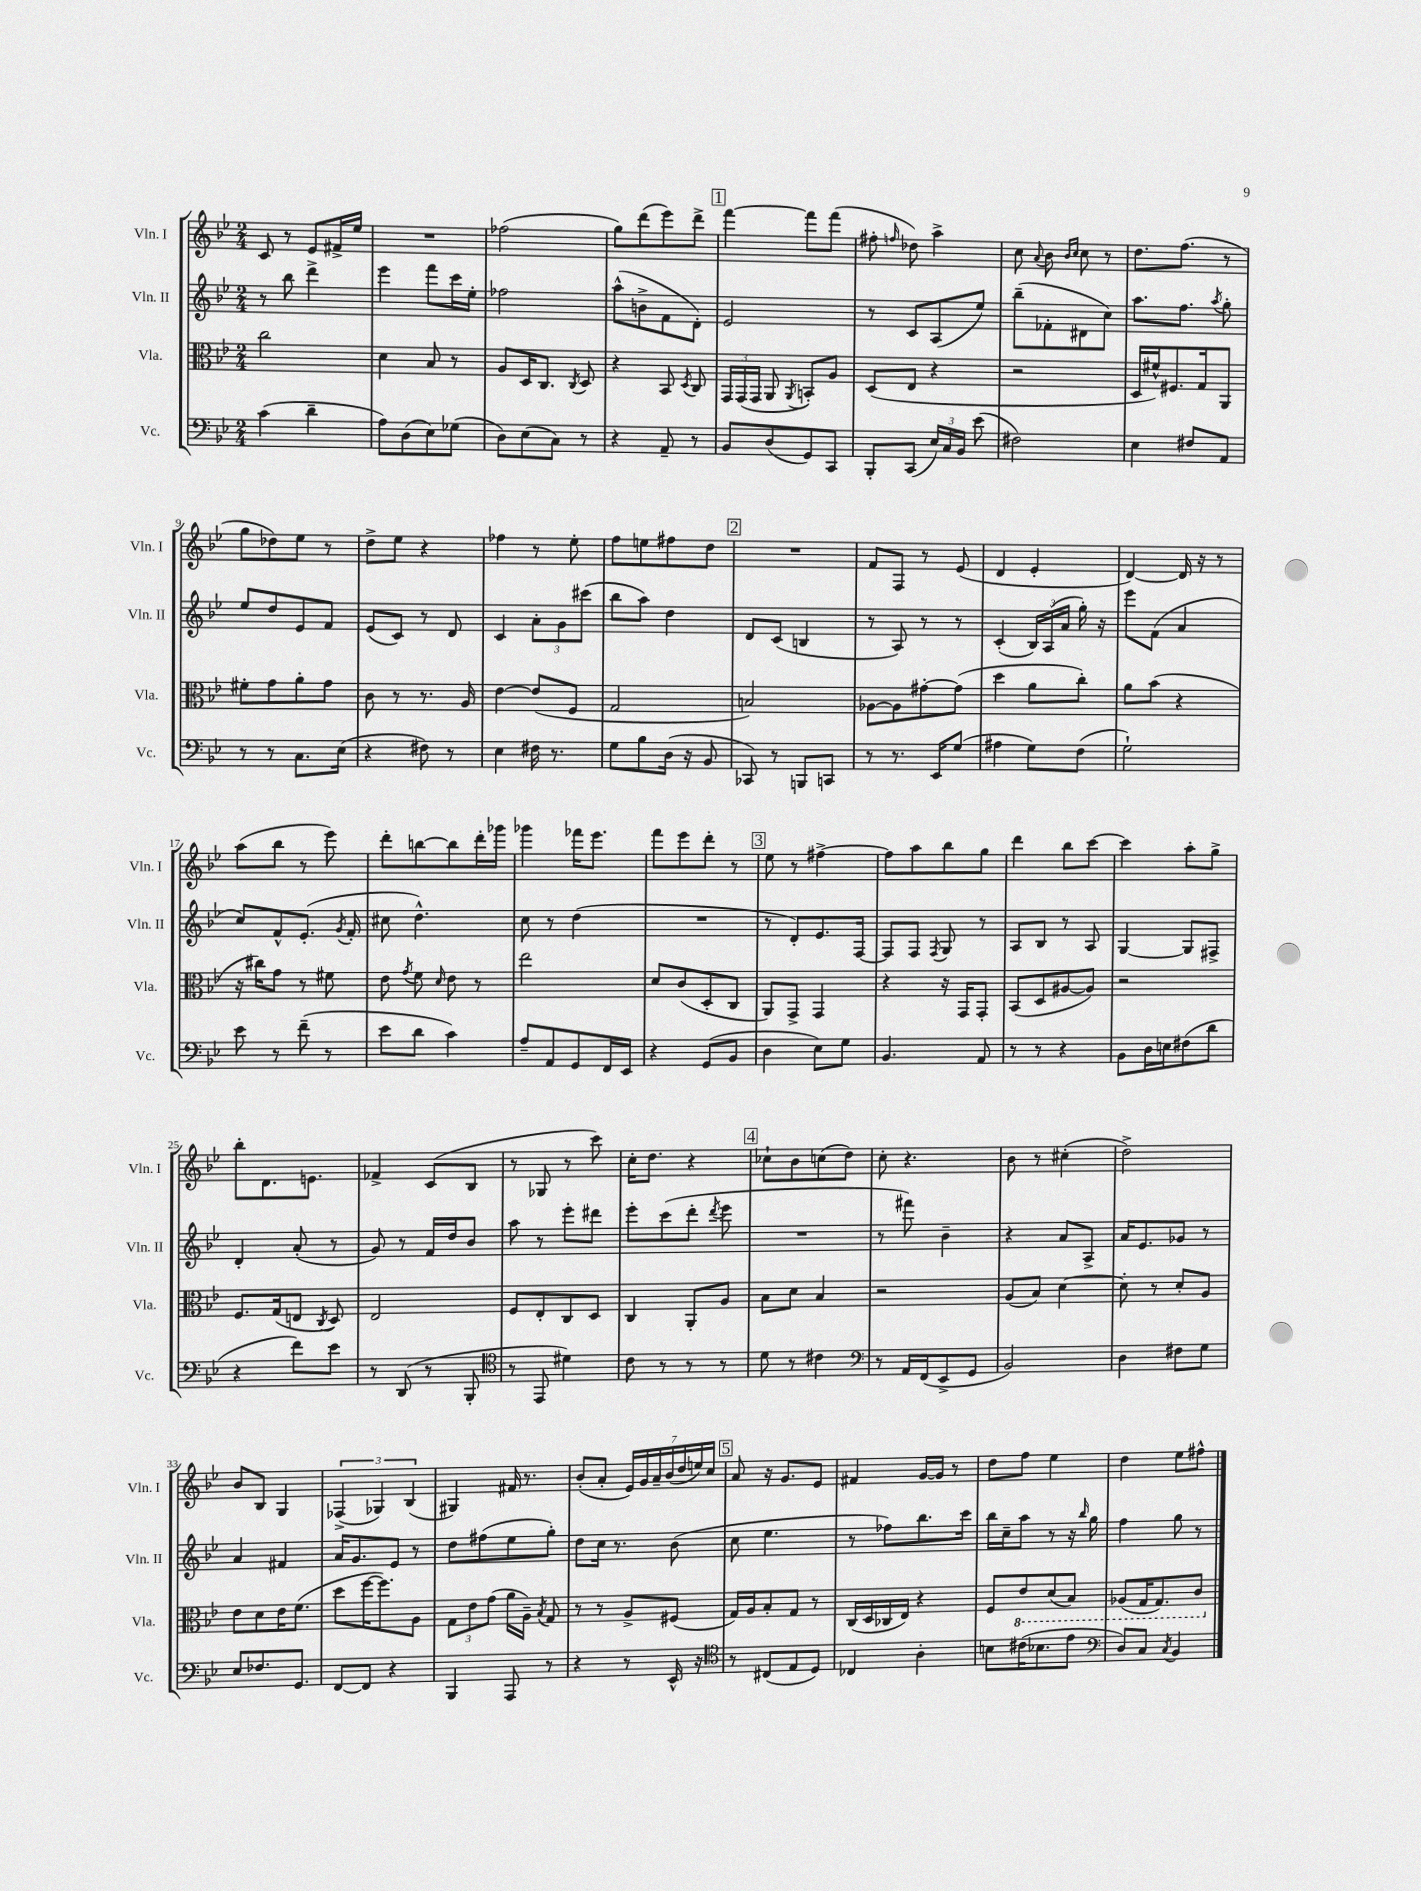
<<
\new StaffGroup <<
\new Staff = "s0" \with { instrumentName = "Vln. I" shortInstrumentName = "Vln. I" } {
    \clef treble \key bes \major \numericTimeSignature \time 2/4
    \autoBeamOff c'8 r8 ees'8[ fis'16-> ees''16] |
    R2 |
    fes''2( |
    g''8[) d'''8( ees'''8) d'''8]-> |
    \mark \markup { \box "1" } f'''4~ f'''8[ f'''8]( |
    fis''8-. \grace { f''16 } des''8) a''4-> |
    c''8 \appoggiatura { a'8 } bes'8 \grace { bes'16[ c''16] } c''8 r8 |
    d''8.[ f''8.]( r8 |
    g''8[ des''8) ees''8] r8 |
    d''8[-> ees''8] r4 |
    fes''4 r8 ees''8-. |
    f''8[ e''8 fis''8 d''8] |
    \mark \markup { \box "2" } R2 |
    f'8[ f8] r8 ees'8( |
    d'4 ees'4-. |
    d'4~) d'16 r16 r8 |
    a''8[( bes''8] r8 ees'''8) |
    d'''8[-. b''8~ b''8 d'''16-. ges'''16] |
    ges'''4 fes'''16[ ees'''8.] |
    f'''8[ ees'''8 d'''8]-. r8 |
    \mark \markup { \box "3" } ees''8 r8 fis''4~-> |
    fis''8[ a''8 bes''8 g''8] |
    d'''4 bes''8[ c'''8]~ |
    c'''4 a''8[-. g''8]-> |
    bes''8[-. d'8. e'8.] |
    fes'4-> c'8[( bes8] |
    r8 ges8 r8 c'''8) |
    c''16[-. d''8.] r4 |
    \mark \markup { \box "4" } ces''8[-! bes'8 c''8( d''8]) |
    c''8-. r4. |
    bes'8 r8 cis''4-.( |
    d''2->) |
    bes'8[ bes8] g4 |
    \tuplet 3/2 { fes4->( ges4) bes4( } |
    gis4) fis'16 r8. |
    bes'8[-.( a'8]-. \tuplet 7/4 { ees'16[) g'16 a'16-- bes'16( d''16 e''16) c''16] } |
    \mark \markup { \box "5" } a'8 r16 g'8.[ ees'8] |
    fis'4 g'16[~ g'16] r8 |
    d''8[ f''8] ees''4 |
    d''4 ees''8[ fis''8]-^ \bar "|." |
}
\new Staff = "s1" \with { instrumentName = "Vln. II" shortInstrumentName = "Vln. II" } {
    \clef treble \key bes \major \numericTimeSignature \time 2/4
    \autoBeamOff r8 bes''8 d'''4-> |
    ees'''4 f'''8[ c'''16 ees''16]-. |
    fes''2 |
    a''8[-^( b'8-> f'8 d'8]-.) |
    \mark \markup { \box "1" } ees'2 |
    r8 c'8[ a8( ees''8]) |
    bes''8[--( fes'8-. dis'8 c''8]) |
    a''8.[ f''8.] \acciaccatura { a''8 } g''8-. |
    ees''8[ d''8 ees'8 f'8] |
    ees'8[( c'8]) r8 d'8 |
    c'4 \tuplet 3/2 { a'8[-. g'8 cis'''8]( } |
    bes''8[ a''8]) d''4 |
    \mark \markup { \box "2" } d'8[ c'8]( b4 |
    r8 a8) r8 r8 |
    c'4-.( \tuplet 3/2 { bes16[) a16( a'16] } g''16-.) r16 |
    ees'''8[ f'8]( a'4 |
    c''8[) f'8-^ ees'8.]-.( \acciaccatura { g'8 } f'16-. |
    cis''8 d''4.-^) |
    c''8 r8 d''4( |
    R2 |
    \mark \markup { \box "3" } r8 d'8[-.) ees'8. f16]~ |
    f8[ f8] \acciaccatura { f8 } g8 r8 |
    a8[ bes8] r8 a8 |
    g4~ g8[ fis8]-> |
    d'4-. a'8-.( r8 |
    g'8) r8 f'16[ d''16 bes'8] |
    a''8 r8 ees'''8[-. dis'''8] |
    ees'''8[-. c'''8( d'''8]-. \acciaccatura { d'''8 } ees'''8 |
    \mark \markup { \box "4" } R2 |
    r8 fis'''8) bes'4-- |
    r4 a'8[ a8]-> |
    a'16[ ees'8. ges'8] r8 |
    a'4 fis'4 |
    a'16[ g'8. ees'8] r8 |
    d''8[ fis''8( ees''8 g''8]-.) |
    d''8[ c''16] r8. bes'8( |
    \mark \markup { \box "5" } c''8 ees''4. |
    r8 fes''8[) bes''8. c'''16] |
    bes''16[ c''16-- a''8] r8 r16 \grace { bes''16 } g''16 |
    f''4 g''8 r8 \bar "|." |
}
\new Staff = "s2" \with { instrumentName = "Vla." shortInstrumentName = "Vla." } {
    \clef alto \key bes \major \numericTimeSignature \time 2/4
    \autoBeamOff c''2 |
    d'4 bes8 r8 |
    a8[ d16 c8.] \acciaccatura { c8 } d8 |
    r4 bes,8 \acciaccatura { d8 } c8 |
    \mark \markup { \box "1" } \tuplet 3/2 { g,16[ g,16( g,16] } a,8 \acciaccatura { a,8 } b,8[-.) a8] |
    d8[( ees8] r4 |
    r2 |
    d16[ fis'16-^) fis8. g16 a,8] |
    fis'8[-. g'8 a'8-. g'8] |
    c'8 r8 r8. a16 |
    ees'4~ ees'8[( f8] |
    g2 |
    \mark \markup { \box "2" } b2) |
    aes8[~ aes8 gis'8~-. gis'8]( |
    d''4 a'8[ c''8]-.) |
    a'8[ bes'8]( r4 |
    r16 cis''16[) g'8] r8 fis'8 |
    ees'8 \acciaccatura { g'8 } f'8 \grace { d'16 } ees'8 r8 |
    ees''2 |
    d'8[ c'8( d8-. c8] |
    \mark \markup { \box "3" } a,8[) g,8]-> g,4 |
    r4 r16 g,16[ g,8]-. |
    bes,8[( d8 ais8~ ais8]) |
    r2 |
    f8.[ g16( e8] \acciaccatura { c8 } d8) |
    ees2 |
    f8[ ees8-. c8 d8] |
    c4 a,8[-. a8] |
    \mark \markup { \box "4" } bes8[ d'8] bes4 |
    r2 |
    a8[( bes8]) d'4~ |
    d'8-. r8 d'8[-. a8] |
    ees'8[ d'8 ees'16 f'8.]( |
    d''8[ f''16~ f''8.) a8] |
    \tuplet 3/2 { g8[ ees'8 g'8]( } a'16[ a16]--) \acciaccatura { bes8 } g8 |
    r8 r8 a8[-> fis8]( |
    \mark \markup { \box "5" } g16[) a16 bes8-. g8] r8 |
    c16[( d16 ces16 ees16]) r4 |
    f8[ \ottava #-1 ees8 d8( bes,8]) |
    aes,8[( g,16 g,8.) c8] \ottava #0 \bar "|." |
}
\new Staff = "s3" \with { instrumentName = "Vc." shortInstrumentName = "Vc." } {
    \clef bass \key bes \major \numericTimeSignature \time 2/4
    \autoBeamOff c'4( d'4-- |
    a8[) d8( ees8) ges8]( |
    d8[) ees8( c8]) r8 |
    r4 a,8-- r8 |
    \mark \markup { \box "1" } bes,8[ d8( g,8) c,8] |
    bes,,8[-. c,8]( \tuplet 3/2 { ees16[) c16 bes,16] } ees'8( |
    fis2) |
    ees4 fis8[ a,8] |
    r8 r8 c8.[ ees16]( |
    r4 fis8) r8 |
    ees4 fis16 r8. |
    g8[ bes8 d16]( r16 bes,8 |
    \mark \markup { \box "2" } ces,8) r8 b,,8[ c,8] |
    r8 r8. ees,16[ g8]( |
    ais4 g8[) f8]( |
    g2-!) |
    ees'8 r8 f'8--( r8 |
    ees'8[ d'8] c'4) |
    a8[-- a,8 g,8 f,16 ees,16] |
    r4 g,8[( bes,8] |
    \mark \markup { \box "3" } d4 ees8[) g8] |
    bes,4. a,8 |
    r8 r8 r4 |
    bes,8[ d16 e16 fis8( d'8] |
    r4 f'8[) ees'8] |
    r8 d,8( r8 bes,,8-. |
    \clef tenor r8 ees,8 dis'4) |
    c'8 r8 r8 r8 |
    \mark \markup { \box "4" } d'8 r8 cis'4 |
    \clef bass r8 a,16[ f,16( ees,8-> g,8] |
    bes,2) |
    d4 fis8[ g8] |
    ees8[ fes8. g,8.] |
    f,8[~ f,8] r4 |
    bes,,4 a,,8 r8 |
    r4 r8 ees,16-^ r16 |
    \mark \markup { \box "5" } \clef tenor r8 cis8[( ees8 d8]) |
    ces4 a4-. |
    b8[ cis'16( bes8. ees'8] |
    \clef bass d8[) c8] \acciaccatura { c8 } bes,4 \bar "|." |
}
>>
>>
